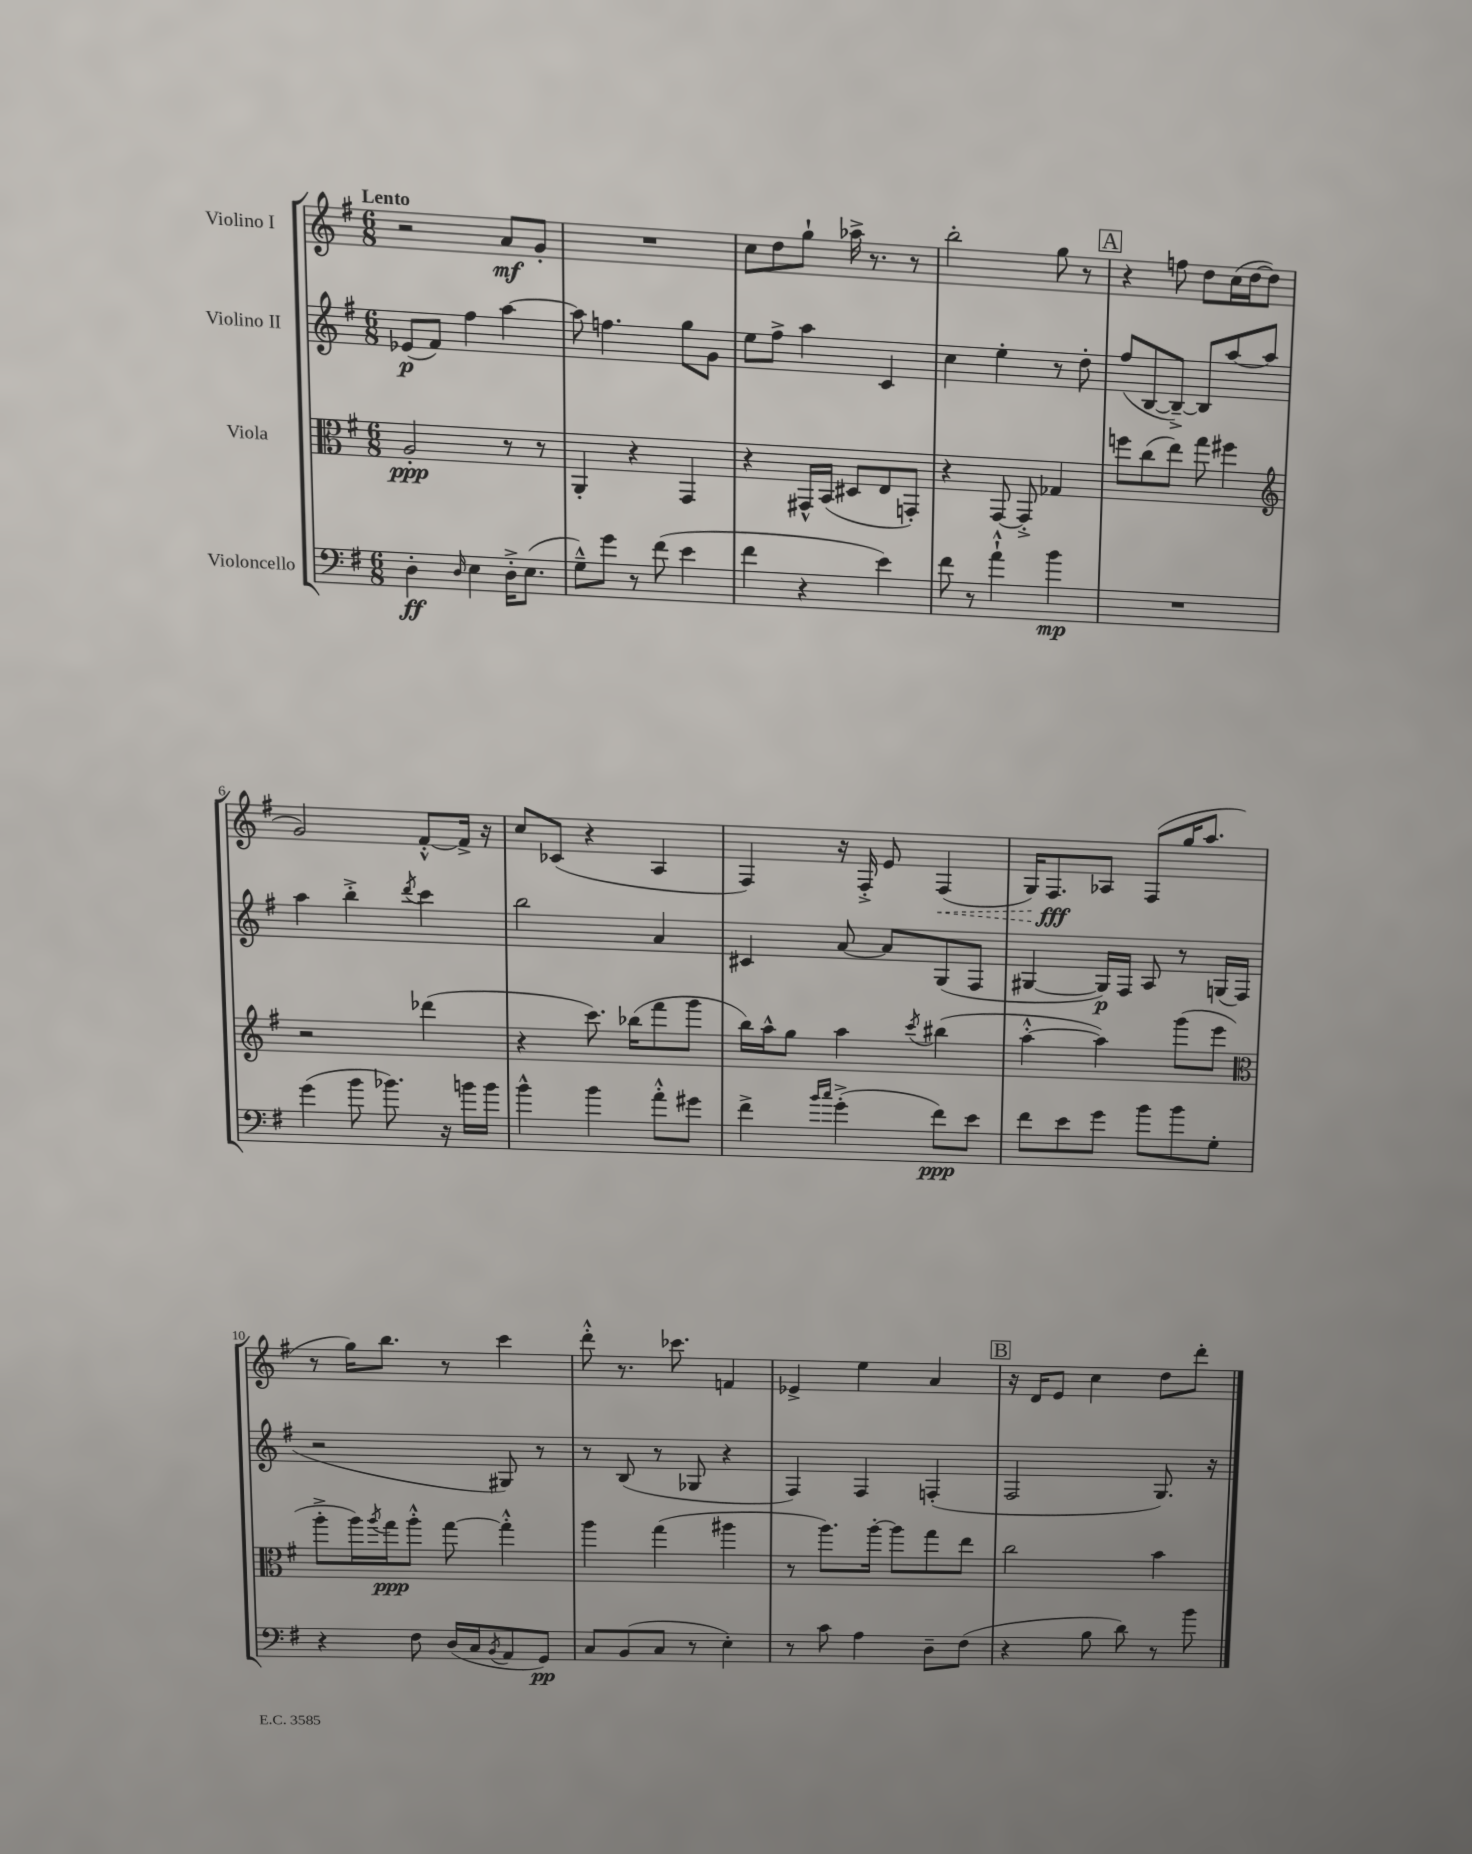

**kern	**kern	**kern	**kern
*staff4	*staff3	*staff2	*staff1
*clefF4	*clefC3	*clefG2	*clefG2
*k[f#]	*k[f#]	*k[f#]	*k[f#]
*M6/8	*M6/8	*M6/8	*M6/8
4D'	2A'	(8e-	2r
.	.	8f#)	.
16qqD	.	.	.
4E	.	4ff#	.
16D'^	8r	[4aa	8a
(8.E	.	.	.
.	8r	.	8g'
=	=	=	=
8G~^^)	4AA'	8aa]	2.r
8g	.	4.ff	.
8r	4r	.	.
(8f#	.	.	.
4e	4GG	8gg	.
.	.	8g	.
=	=	=	=
4f#	4r	8ee	8cc
.	.	8ff#^	8dd
4r	16GG#^^	4aa	8gg`
.	(16BB	.	.
.	8D#	.	16aa-^
.	.	.	8.r
4e)	8E	4c	.
.	8GG')	.	8r
=	=	=	=
8f#	4r	4cc	2bb'
8r	.	.	.
4a`^^	[8GG	4ee'	.
.	8GG'^]	.	.
4b	4G-	8r	8gg
.	.	8dd'	8r
=	=	=	=
2.r	8ff	(8ff#	4r
.	(8cc	[8B	.
.	8ee)	8B~^_)	8ff
.	8gg	8B]	8dd
.	4ff#	[8aa	(16cc
.	.	.	[16dd
.	.	8aa]	8dd]
=	=	=	=
*	*clefG2	*	*
(4g	2r	4aa	2g)
8b	.	4bb'^	.
8.b-)	.	.	.
.	.	8qddd	.
.	(4ddd-	4ccc	[8f#'^^
16r	.	.	.
16b	.	.	16f#^]
16b	.	.	16r
=	=	=	=
4b^^	4r	2bb	8cc
.	.	.	(8c-
4b	8.ccc)	.	4r
.	(16bb-	.	.
8a'^^	8fff#	4a	4A
8g#	8ggg	.	.
=	=	=	=
4f#^	16bb)	4c#	4F#)
.	16aa^^	.	.
.	8gg	.	.
16qqb	.	.	.
16qqcc	.	.	.
(4g'^	4aa	[8a	16r
.	.	.	16F#'^
.	.	8a]	8e
.	8qccc	.	.
8f#)	(4bb#	(8G	(4F#
8e	.	8F#	.
=	=	=	=
8f#	[4aa'^^	[4G#	16G)
.	.	.	8.F#
8e	.	.	.
8g	4aa])	16G#])	8A-
.	.	16F#	.
8b	.	8A	(8F#
8b	(8ggg	8r	16gg
.	.	.	8.aa
8G'	8eee	(16G	.
.	.	16F#	.
=	=	=	=
*	*clefC3	*	*
4r	8aa'^	2r	8r
.	16aa)	.	16gg)
.	8qaa	.	.
.	16gg	.	8.bb
8F#	8aa'^^	.	.
(16D	[8gg	.	8r
16C	.	.	.
8qBB	.	.	.
8AA	4gg'^^]	8G#)	4ccc
8GG)	.	8r	.
=	=	=	=
8C	4aa	8r	8ddd'^^
(8BB	.	(8B	8.r
8C	(4gg	8r	.
.	.	.	8.ccc-
8r	.	8G-	.
4E')	4aa#	4r	4f
=	=	=	=
8r	8r	4F#)	4e-^
8c	8.aa)	.	.
4A	.	4F#	4ee
.	[16aa'	.	.
.	8aa]	.	.
8D~	8gg	(4F'	4a
(8F#	8ee	.	.
=	=	=	=
4r	2cc	2F#	16r
.	.	.	16d
.	.	.	8e
8B	.	.	4cc
8d)	.	.	.
8r	4b	8.G)	8dd
8b	.	.	8ddd'
.	.	16r	.
==	==	==	==
*-	*-	*-	*-
